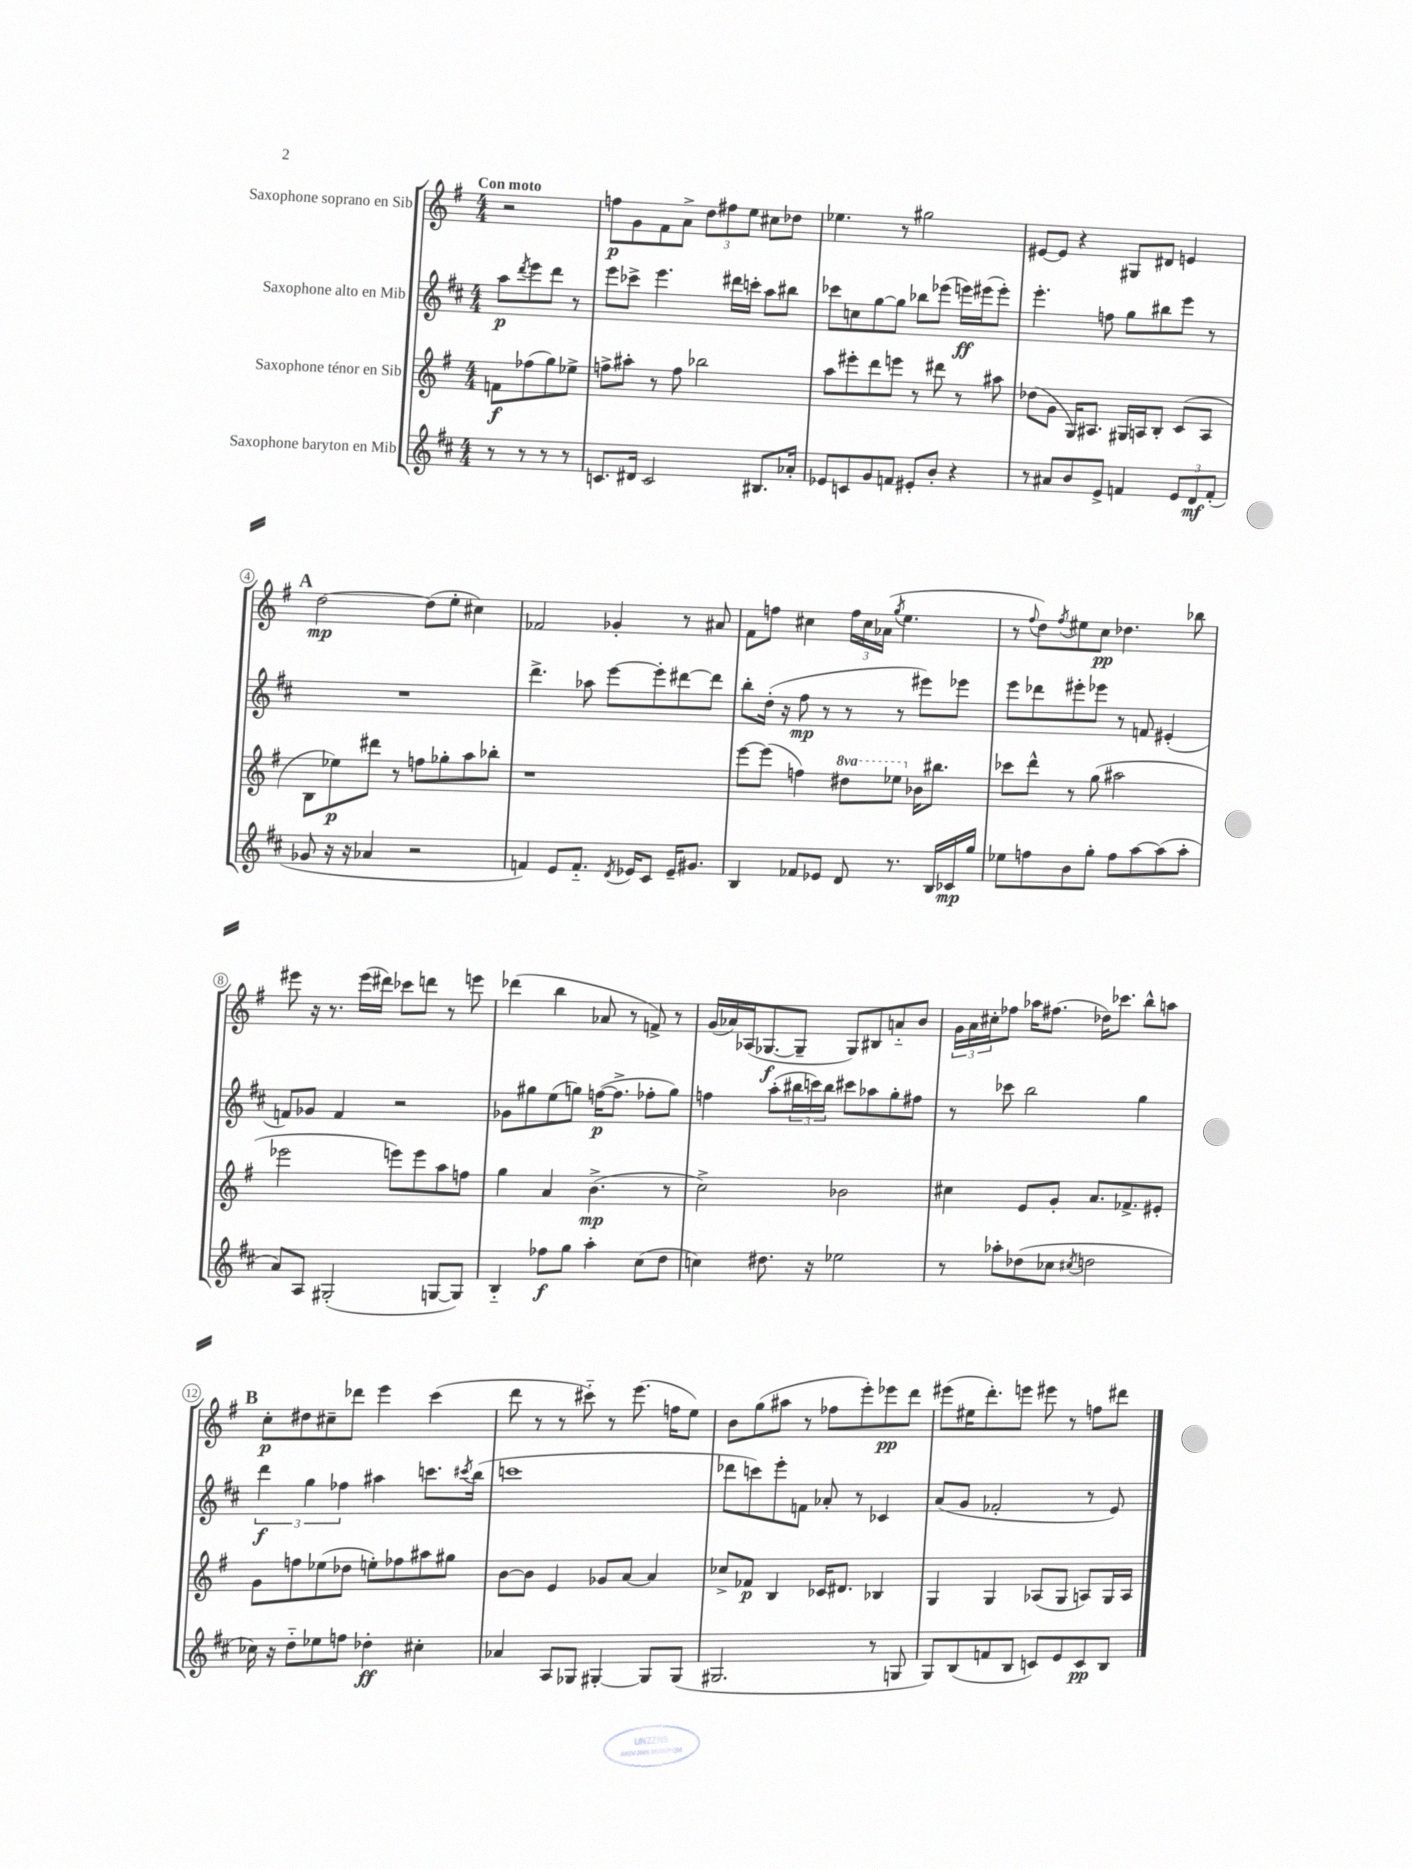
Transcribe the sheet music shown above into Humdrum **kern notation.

**kern	**kern	**kern	**kern
*staff4	*staff3	*staff2	*staff1
*clefG2	*clefG2	*clefG2	*clefG2
*k[f#c#]	*k[f#]	*k[f#c#]	*k[f#]
*M4/4	*M4/4	*M4/4	*M4/4
8r	8f	8aa	2r
.	.	8qddd	.
8r	(8ff-	8eee	.
8r	8gg)	8ddd	.
8r	8ee-^	8r	.
=	=	=	=
8.c	8ff^	8eee	8ff
.	8aa#'	8ccc-^	8g
16d#	.	.	.
2c	8r	4.eee	8f#
.	8ff	.	8a^
.	2bb-	.	12dd
.	.	.	12ff#
.	.	16ddd#	.
.	.	.	12ee
.	.	16ccc'	.
8.B#	.	8aa	8cc#
.	.	8bb#	8dd-
16a-'	.	.	.
=	=	=	=
8e-	8aa	8ccc-	4.ee-
8c	8eee#'	8cc	.
8g	8ddd	[8gg	.
8f	8eee	8gg]	8r
8e#'	8r	8bb-	2gg#
8b'	8ddd#	(8eee-	.
4r	8r	16eee)	.
.	.	(16eee#	.
.	8aa#	8eee#')	.
=	=	=	=
8r	(8dd-	4.eee'	[8e#
8a#	8g	.	8e#]
8b	16G)	.	4r
.	8.A#	.	.
8e^	.	8ff	.
4f	16G#	8gg	8G#
.	16A	.	.
.	8B'	8bb#	8d#
12e	(8c	8eee	4e
12d	.	.	.
.	8A	8r	.
(12f'	.	.	.
=	=	=	=
8g-	8B	1r	[2dd
16r	8ee-)	.	.
16r	.	.	.
4a-	8ddd#	.	.
.	8r	.	.
2r	8ff	.	(8dd]
.	8gg-'	.	8ee'
.	8aa	.	4cc#)
.	8bb-'	.	.
=	=	=	=
4f)	1r	4.ddd^	2f-
8e	.	.	.
8.f'~	.	8aa-	.
.	.	[8eee	4g-'
8qd	.	.	.
16e-	.	.	.
8c#	.	8eee']	.
16e-~	.	[8ddd#	8r
8.g#	.	.	.
.	.	8ddd#]	8a#
=	=	=	=
4B	[8eee	8bb'	8f#
.	(8eee]	(16dd'	8ff
.	.	16r	.
8f-	4ff)	8ff#	4cc#
8e-	.	8r	.
8d	8ddd#	8r	24ff
.	.	.	24cc#
.	.	.	(24a-
.	.	.	8qgg
8.r	8eee-	8r	4.ee
.	16b-	8eee#)	.
16B	8.bb#	.	.
16c-	.	8eee-	.
16gg	.	.	.
=	=	=	=
8ee-	8ccc-	8eee	8r
.	.	.	8qqff#
8ff	8ddd^^	8ddd-	8dd)
.	.	.	8qff#
8b	8r	8eee#'	8ee#
8gg'	(8gg	8eee-	8cc
8ff	2aa#	8r	4.dd-
[8aa	.	8f	.
(8aa]	.	(4e#'	.
8aa'	.	.	8bb-
=	=	=	=
8a)	2eee-	8f)	8eee#
8A	.	8g-	16r
.	.	.	8.r
(2G#'	.	4f	.
.	.	.	(16eee#
.	.	.	16ddd#)
.	8eee)	2r	8ccc-
.	8eee	.	8ddd
[8G	8aa	.	8r
8G])	8ff	.	8eee
=	=	=	=
4B'~	4gg	8g-	(4ddd-
.	.	8gg#	.
8ff-	4a	(8ee	4bb
8gg	.	8gg)	.
4aa'	(4.b^	([16ff	8a-
.	.	8.ff^]	.
.	.	.	8r
(8cc#	.	8ff-'	8f^)
8dd	8r	8gg)	8r
=	=	=	=
4cc)	2cc^)	4ff	(16g
.	.	.	16a-)
.	.	.	(16A-
.	.	.	[8.G-
8.dd#	.	(8aa'	.
.	.	24bb#	8G-~]
.	.	24ccc)	.
16r	.	.	.
.	.	24bb#	.
2ee-	2b-	8ccc#	8G-)
.	.	8aa-	8B#
.	.	8gg'	8a'~
.	.	8ff#	8b
=	=	=	=
8r	4cc#	8r	24g
.	.	.	24a
.	.	.	24cc#'
8aa-'	.	8ccc-	8ff-
(8dd-	8e	2bb	16aa-
.	.	.	(8.ff#
8cc-	8g'	.	.
8qcc#	.	.	.
2dd	8.a	.	16dd-)
.	.	.	8.ccc-
.	8.f-^	.	.
.	.	4gg	8bb^^
.	8e#'	.	8aa
=	=	=	=
16cc-)	8g	6ddd	8cc'
16r	.	.	.
8dd'~	8ff	.	8dd#
.	.	6gg	.
8ee-	(8ee-	.	8cc#~
.	.	6ff-	.
8ff	8dd-	.	8ddd-
4dd-'	8ee')	4aa#	4eee
.	8ff-	.	.
4cc#'	8aa#	8.ccc	(4ccc
.	8gg#	.	.
.	.	8qccc#	.
.	.	(16bb	.
=	=	=	=
4a-	[8b	1ccc	8ddd
.	8b]	.	8r
8A	4e	.	8r
8G-	.	.	8ccc#'~)
[4G#'	8g-	.	8r
.	[8a	.	(8.eee
8G#]	4a]	.	.
.	.	.	16ff
(8G#	.	.	8ee)
=	=	=	=
2.G#	8cc-^	8ddd-	8b
.	8f-	8ccc)	(8gg
.	4B	8eee'	8aa#
.	.	8f	8r
.	16c-	8a-'	8ff-
.	8.d#	.	.
.	.	8r	8eee')
8r	4B-	4c-	8eee-
8G	.	.	8ddd
=	=	=	=
8G)	4G	(8a	(8eee#
(8B	.	8g	16ee#
.	.	.	8.ddd')
8f	4G	2f-'	.
8B	.	.	8eee
8c)	(8A-	.	8eee#
8e	8G	.	8r
8c	8A)	8r	8ff
8B	16G	8e)	8ddd#
.	16A	.	.
==	==	==	==
*-	*-	*-	*-
